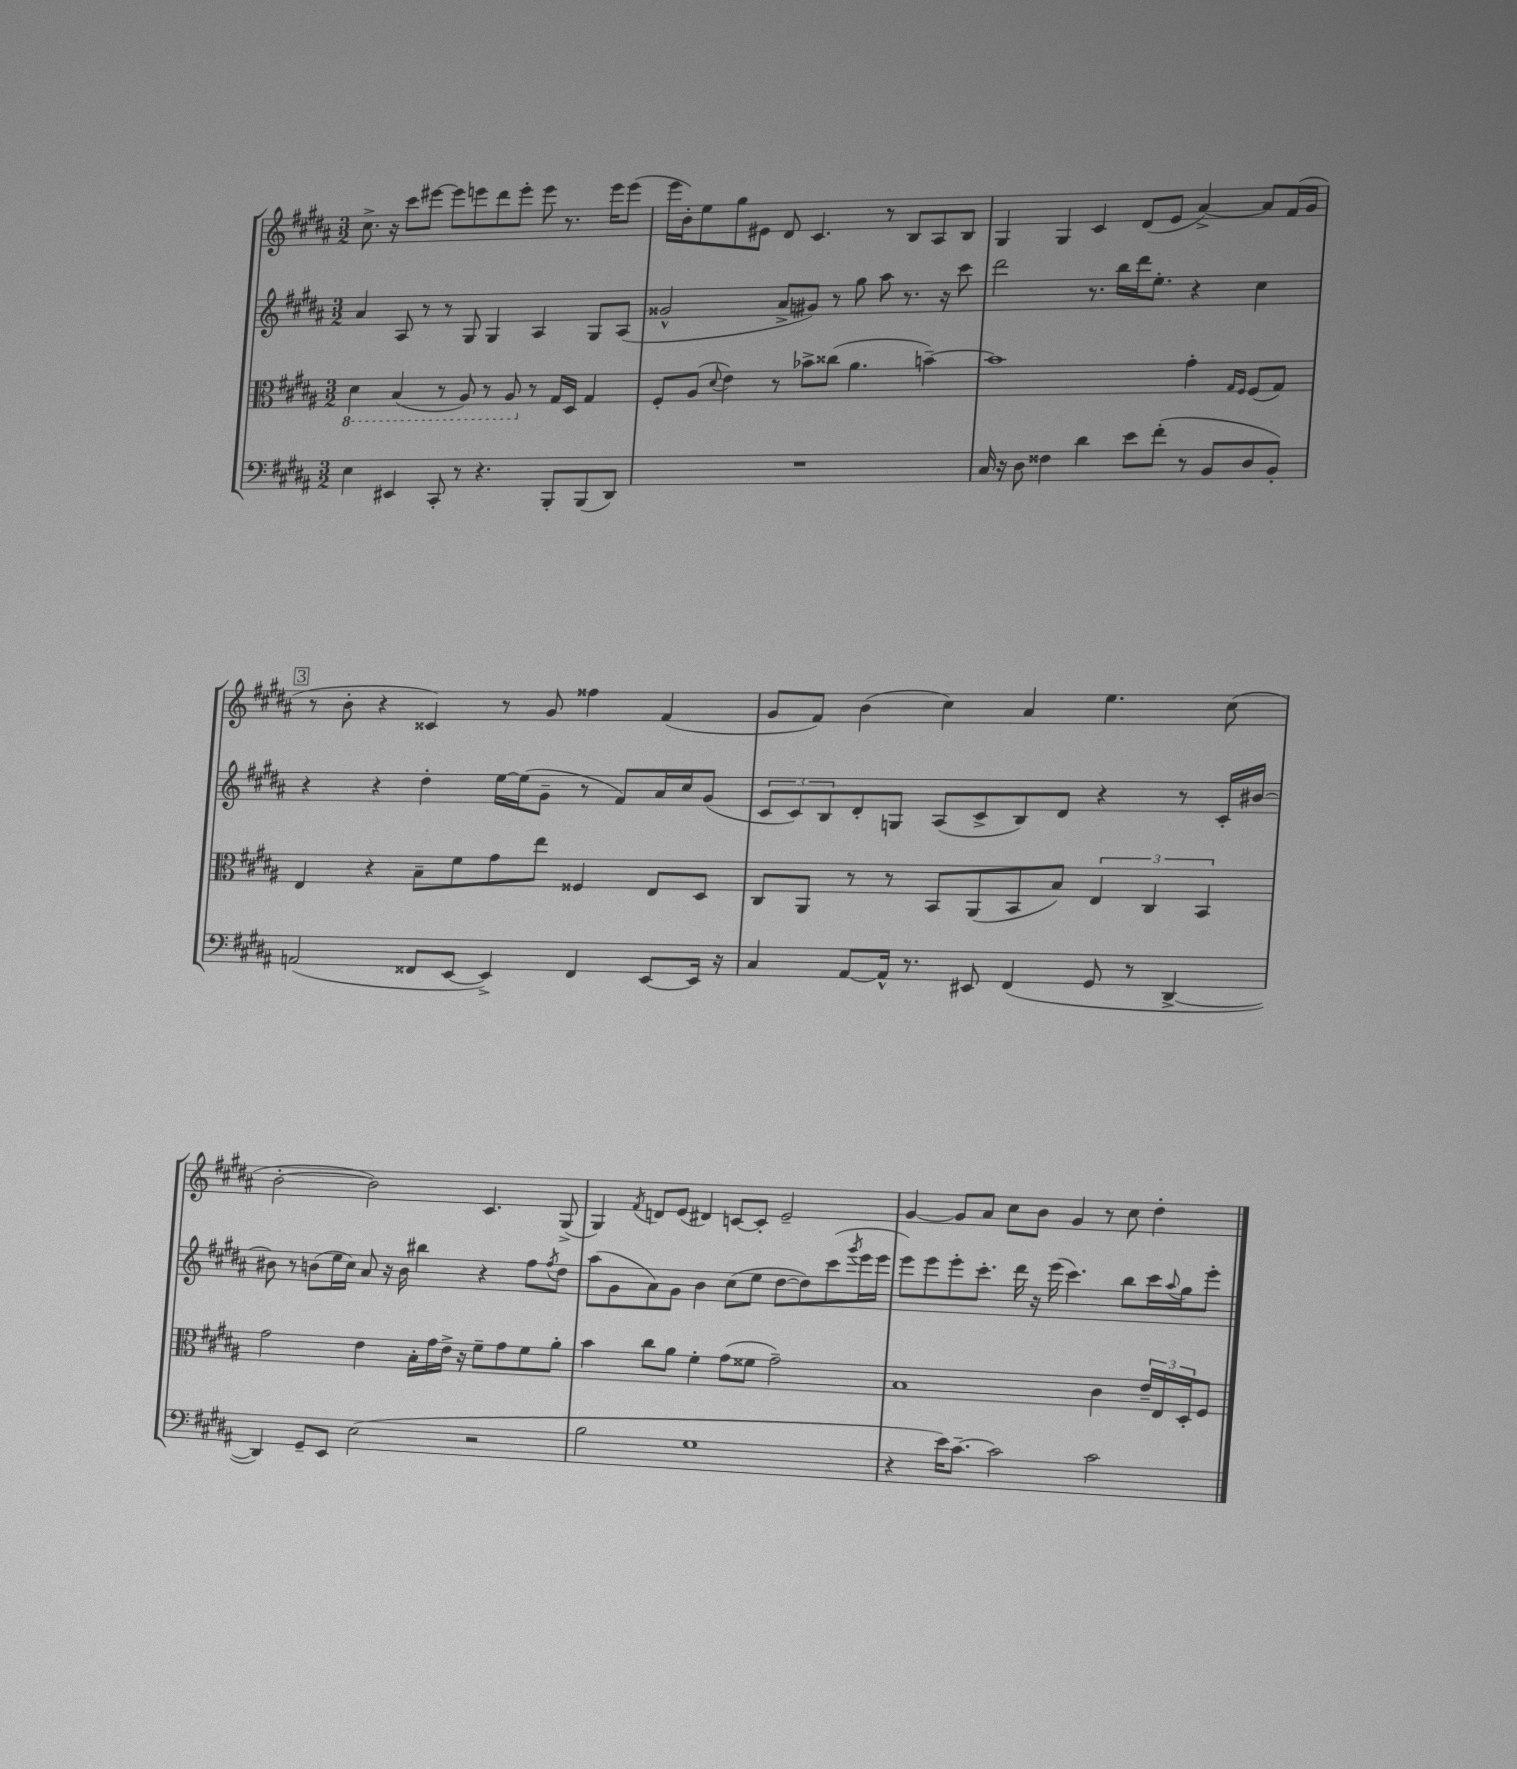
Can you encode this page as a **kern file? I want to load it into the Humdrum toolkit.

**kern	**kern	**kern	**kern
*part4	*part3	*part2	*part1
*staff4	*staff3	*staff2	*staff1
*clefF4	*clefC3	*clefG2	*clefG2
*k[f#c#g#d#a#]	*k[f#c#g#d#a#]	*k[f#c#g#d#a#]	*k[f#c#g#d#a#]
*M3/2	*M3/2	*M3/2	*M3/2
*	*8ba	*	*
=18	=18	=18	=18
4E\	4D#\	4a#/	8.cc#^\
.	.	.	16r
4EE#X/	(4BB/	8A#/	8ccc#\L
.	.	8r	[8eee#X\J
8CC#'/	8r	8r	8eee#\L]
8r	8AA#/)	8G#/	8eeen\
4.r	8r	4G#/	8ddd#\
.	8AA#/	.	8eee'\J
*	*X8ba	*	*
.	8r	4A#/	8eee\
8BBB'/L	16G#/LL	.	8.r
.	16D#/JJ	.	.
(8BBB/	4G#/	8G#/L	.
.	.	.	16eee\KL
8DD#/J)	.	(8A#/J	(8eee\J
=19	=19	=19	=19
1.r	8F#'/L	2g##X^^/	16eee\LL
.	.	.	16b'\J)
.	(8A#/J	.	8ee\
.	8qqd#/	.	.
.	4e\)	.	8gg#\
.	.	.	8e#X\J
.	8r	8a#^/L	8d#/
.	8b-X^\L	8g#X/J)	4.c#/
.	(8cc##X\J	8r	.
.	4.a#\	8gg#\	.
.	.	8aa#\	8r
.	.	8.r	8B/L
.	[4bn~\)	.	8A#/
.	.	16r	.
.	.	8ccc#\	8B/J
=20	=20	=20	=20
16C#/	1b]	2ddd#\	4G#/
16r	.	.	.
8D#\	.	.	.
4F##X\	.	.	4G#/
4d#\	.	8.r	4c#/
.	.	16bb\LL	.
8e\L	.	16ddd#\J	(8d#/L
.	.	8.ee'\J	.
(8f#'\J	.	.	8e/J
8r	4g#'\	4r	[4a#^/)
8BB/L	.	.	.
.	16qqG#/LL	.	.
.	16qqF#/JJ	.	.
8D#/	(8F#/L	4cc#\	8a#/L]
8BB'/J)	8G#/J)	.	(16f#/L
.	.	.	16g#/JJ
!!LO:LB:g=z
!!LO:REH:place=s1:t=3
=21	=21	=21	=21
(2AAn/	4E/	4r	8r
.	.	.	8b'\
.	4r	4r	4r
8FF##X/L	8B~\L	4dd#'\	4c##X/)
[8EE/J	8f#\	.	.
4EE^/])	8g#\	[16ee\LL	8r
.	.	(16ee\J]	.
.	8ee\J	8g#~\J	8g#/
4FF##/	4F##X/	8r	4ff##X\
.	.	8f#/L)	.
[8EE/L	8E/L	16a#/L	(4f#/
.	.	16cc#/J	.
16EE/Jk]	8D#/J	(8g#/J	.
16r	.	.	.
=22	=22	=22	=22
4C#/	8C#/L	12c#/L	8g#/L
.	.	12c#/)	.
.	8AA#/J	.	8f#/J)
.	.	12B/	.
[8AA#/L	8r	8d#'/	(4b\
16AA#^^/Jk]	8r	8Gn/J	.
8.r	.	.	.
.	8BB/L	(8A#/L	4cc#\)
8EE#X/	(8AA#/	8c#^/	.
(4FF#/	8BB/	8B/)	4a#/
.	8B/J)	8d#/J	.
8GG#/	6E/	4r	4.ee\
8r	.	.	.
.	6C#/	.	.
[4DD#^/	.	8r	.
.	6BB/	.	.
.	.	16c#'/LL	(8cc#\
.	.	[16b#X/JJ	.
!!LO:LB:g=z
=23	=23	=23	=23
4DD#/])	2g#\	8b#X\]	[2b'\
.	.	8r	.
8GG#~/L	.	(8bn\L	.
8EE/J	.	16ee\L	.
.	.	16cc#\JJ)	.
(2E\	4e\	8a#/	2b\])
.	.	16r	.
.	.	16b\	.
.	16B'\LL	4bb#X\	.
.	16g#\	.	.
.	16e^\JJ	.	.
.	16r	.	.
2r	8f#~\L	4r	4.c#/
.	8g#\	.	.
.	8f#\	8ff#\L	.
.	.	8qff#/	.
.	8a#'\J	8dd#\J	(8G#^/
=24	=24	=24	=24
2B\	4b\	(8aa#\L	4G#/)
.	.	8g#\	.
.	.	.	8qf#/
.	8cc#\L	8a#\)	8dn/L
.	8a#\J	8g#\J	(8e/J
1G#	4f#'\	4b\	4d#X/)
.	(8g#\L	(8cc#\L	[8cn/L
.	8f##X\J	8ee\J	8c'/J]
.	2g#~\)	[8dd#\L	2e~/
.	.	8dd#\])	.
.	.	(8ccc#\	.
.	.	8qggg#/	.
.	.	16eee\L	.
.	.	16eee\JJ	.
=25	=25	=25	=25
4r	1B	8eee\L)	[4g#/
.	.	8eee\	.
16e\KL)	.	8eee'\	8g#/L]
[8.c#~\J	.	.	.
.	.	8.ccc#'\J	8a#/J
2c#\]	.	.	8cc#\L
.	.	16ddd#\	.
.	.	16r	8b\J
.	.	(16eee\	.
.	.	4.ccc#\)	4g#/
2c#\	4c#\	.	8r
.	.	8bb\L	8cc#\
.	24e~/LL	16ccc#\L	4dd#'\
.	24E/	.	.
.	.	8qqaa#/	.
.	.	16gg#\J	.
.	24D#'/J	.	.
.	8F#/J	8eee'\J	.
==	==	==	==
*-	*-	*-	*-
